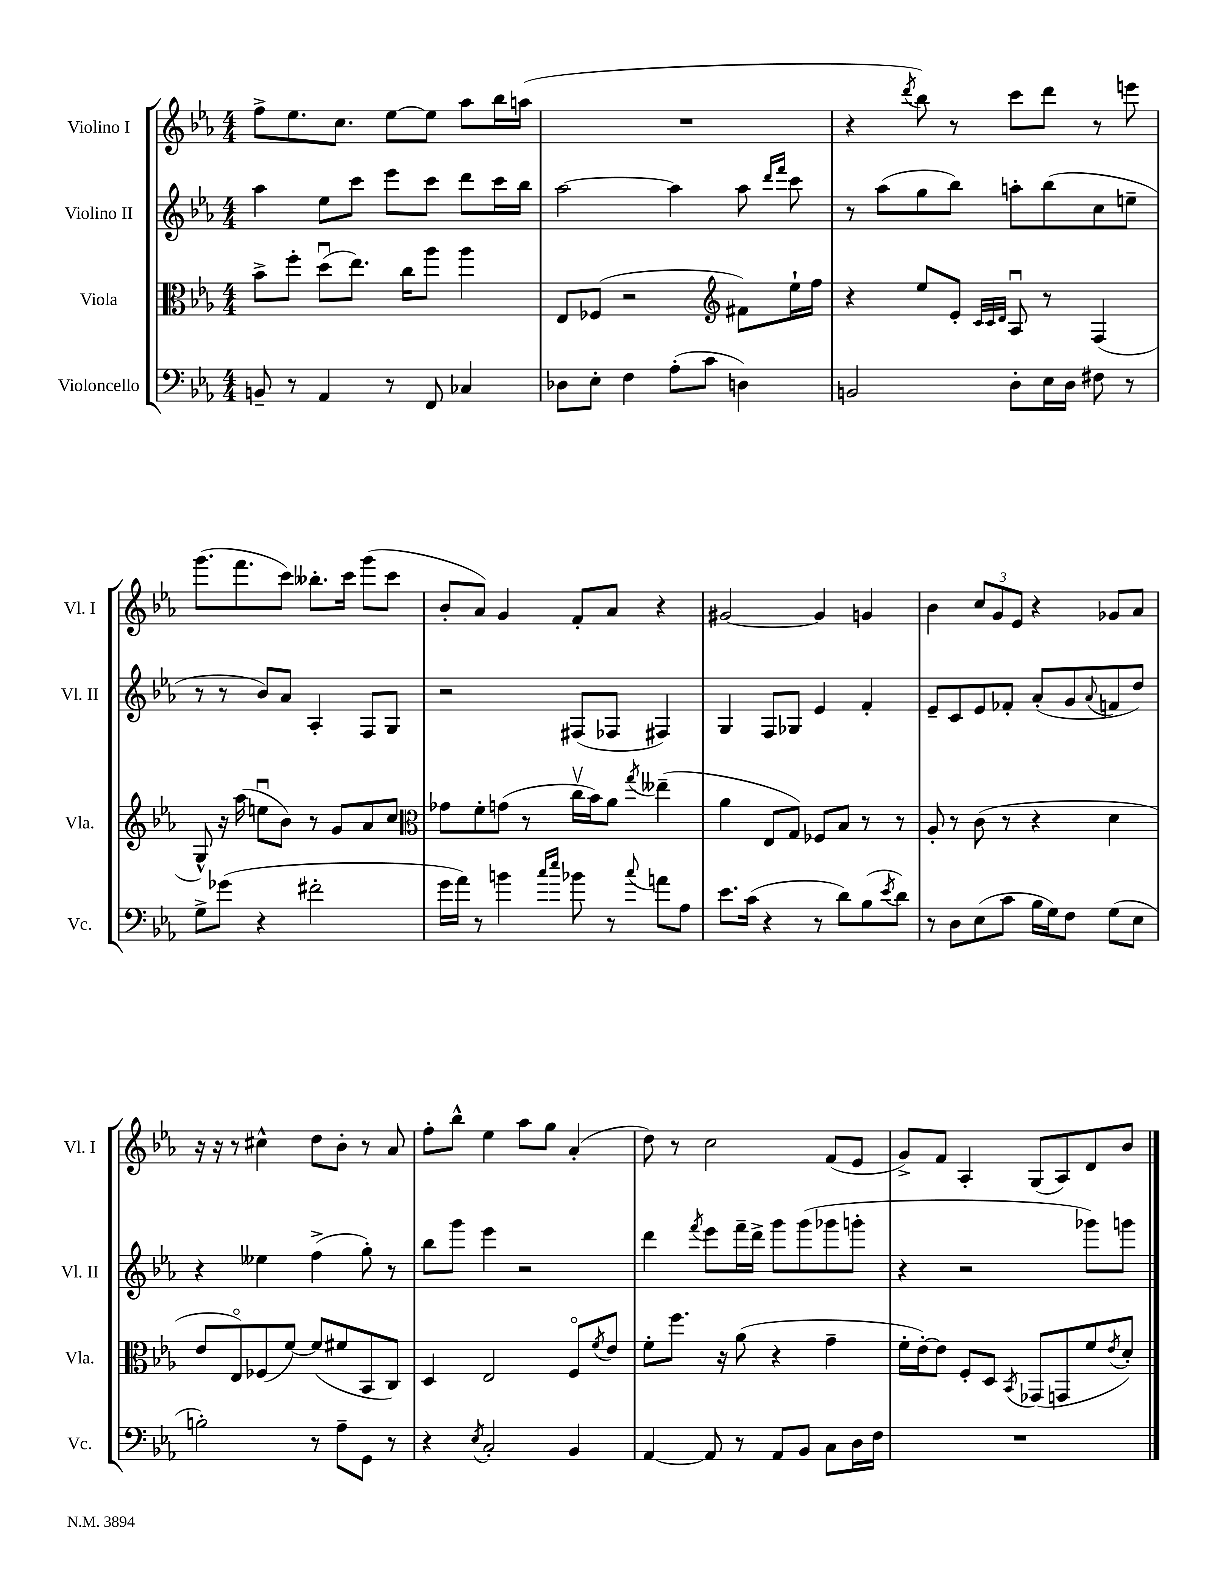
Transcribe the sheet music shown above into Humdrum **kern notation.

**kern	**kern	**kern	**kern
*staff4	*staff3	*staff2	*staff1
*clefF4	*clefC3	*clefG2	*clefG2
*k[b-e-a-]	*k[b-e-a-]	*k[b-e-a-]	*k[b-e-a-]
*M4/4	*M4/4	*M4/4	*M4/4
8BB~/	8b-^\L	4aa-\	8ff^\L
8r	8ff'\J	.	8.ee-\
4AA-/	(8ddu\L	8ee-\L	.
.	.	.	8.cc\J
.	8.ee-\J)	8ccc\J	.
8r	.	8eee-\L	[8ee-\L
.	16cc\LK	.	.
8FF/	8aa-\J	8ccc\J	8ee-\]J
4C-/	4aa-\	8ddd\L	8aa-\L
.	.	16ccc\L	16bb-\L
.	.	16bb-\JJ	(16aa\JJ
=	=	=	=
8D-\L	8E-/L	[2aa-\	1r
8E-'\J	(8F-/J	.	.
4F\	2r	.	.
(8A-'\L	.	4aa-\]	.
8c\J	.	.	.
*	*clefG2	*	*
4D\)	8f#\L)	8aa-\	.
.	.	16qqddd/LL	.
.	.	16qqfff/JJ	.
.	16ee-`\L	8ccc\	.
.	16ff\JJ	.	.
=	=	=	=
2BB/	4r	8r	4r
.	.	(8aa-\L	.
.	.	.	8qddd/
.	8ee-/L	8gg\	8bb-\)
.	8e-'/J	8bb-\J)	8r
.	32qqc/LLL	.	.
.	32qqc/	.	.
.	32qqd/JJJ	.	.
8D'\L	8A-u/	8aa'\L	8ccc\L
16E-\L	8r	(8bb-\	8ddd\J
16D\JJ	.	.	.
8F#\	(4F/	8cc\	8r
8r	.	8ee~\J	8eee\
=	=	=	=
8G^\L	8G^^/)	8r	(8.ggg\L
(8g-\J	16r	8r	.
.	(16aa-\	.	8.fff\
4r	8eeu\L	8b-/L)	.
.	8b-\J)	8a-/J	8ccc\J)
2f#'\	8r	4A-'/	8.bb--'\L
.	8g/L	.	.
.	.	.	16ccc\Jk
.	8a-/	8F/L	(8ggg\L
.	8cc/J	8G/J	8ccc\J
=	=	=	=
*	*clefC3	*	*
16g\LL	8g-\L	2r	8b-'/L
16a-\JJ)	.	.	.
8r	8f'\	.	8a-/J)
4b\	(8g\J	.	4g/
.	8r	.	.
16qqcc/LL	.	.	.
16qqee-/JJ	.	.	.
8b-\	16ccv\LL	(8F#/L	8f'/L
.	16b-\J)	.	.
8r	8a-\J	8F-/J	8a-/J
8qqcc/	8qgg/	.	.
8a\L	(4ee--~\	4F#/)	4r
8A-\J	.	.	.
=	=	=	=
8.e-\L	4a-\	4G/	[2g#/
(16c\Jk	.	.	.
4r	8E-/L	8F/L	.
.	8G/J)	8G-/J	.
8r	8F-/L	4e-/	4g#/]
8d\L)	8B-/J	.	.
(8B-\	8r	4f'/	4g/
8qe-/	.	.	.
8d\J)	8r	.	.
=	=	=	=
8r	8A-'/	8e-~/L	4b-\
8D\L	8r	8c/	.
(8E-\	(8c\	8e-/	12cc/L
.	.	.	12g/
8c\J	8r	8f-'/J	.
.	.	.	12e-/J
16B-\LL	4r	(8a-'/L	4r
16G\J)	.	.	.
8F\J	.	8g/	.
.	.	8qqa-/	.
(8G\L	4d\	8f/	8g-/L
8E-\J	.	8dd/J)	8a-/J
=	=	=	=
2B'\)	8e-/L	4r	16r
.	.	.	16r
.	8E-o/)	.	8r
.	(8F-/	4ee--\	4cc#^^\
.	[8f/J)	.	.
8r	(8f/]L	(4ff^\	8dd\L
8A-~\L	8f#/	.	8b-'\J
8GG\J	8BB-/	8gg'\)	8r
8r	8C/J)	8r	8a-/
=	=	=	=
4r	4D/	8bb-\L	8ff'\L
.	.	8ggg\J	8bb-^^\J
8qE-/	.	.	.
2C'/	2E-/	4eee-\	4ee-\
.	.	2r	8aa-\L
.	.	.	8gg\J
4BB-/	8Fo/L	.	(4a-'/
.	8qf/	.	.
.	8e-/J	.	.
=	=	=	=
[4AA-/	8f'\L	4ddd\	8dd\)
.	8.ff\J	.	8r
.	.	8qfff/	.
8AA-/]	.	8eee-\L	2cc\
.	16r	.	.
8r	(8a-\	16fff~\L	.
.	.	16ddd^\JJ	.
8AA-/L	4r	8ggg\L	.
8BB-/J	.	(8ggg\	.
8C\L	4g~\	8ggg-\	(8f/L
16D\L	.	8ggg'\J	8e-/J
16F\JJ	.	.	.
=	=	=	=
1r	16f'\LL	4r	8g^/L)
.	[16e-'\J)	.	.
.	8e-\]J	.	8f/J
.	8F'/L	2r	4A-'/
.	8D/J	.	.
.	8qBB-/	.	.
.	(8GG-/L	.	(8G/L
.	8GG/	.	8A-/)
.	8f/	8ggg-\L)	8d/
.	8qe-/	.	.
.	8d'/J)	8ggg\J	8b-/J
==	==	==	==
*-	*-	*-	*-
